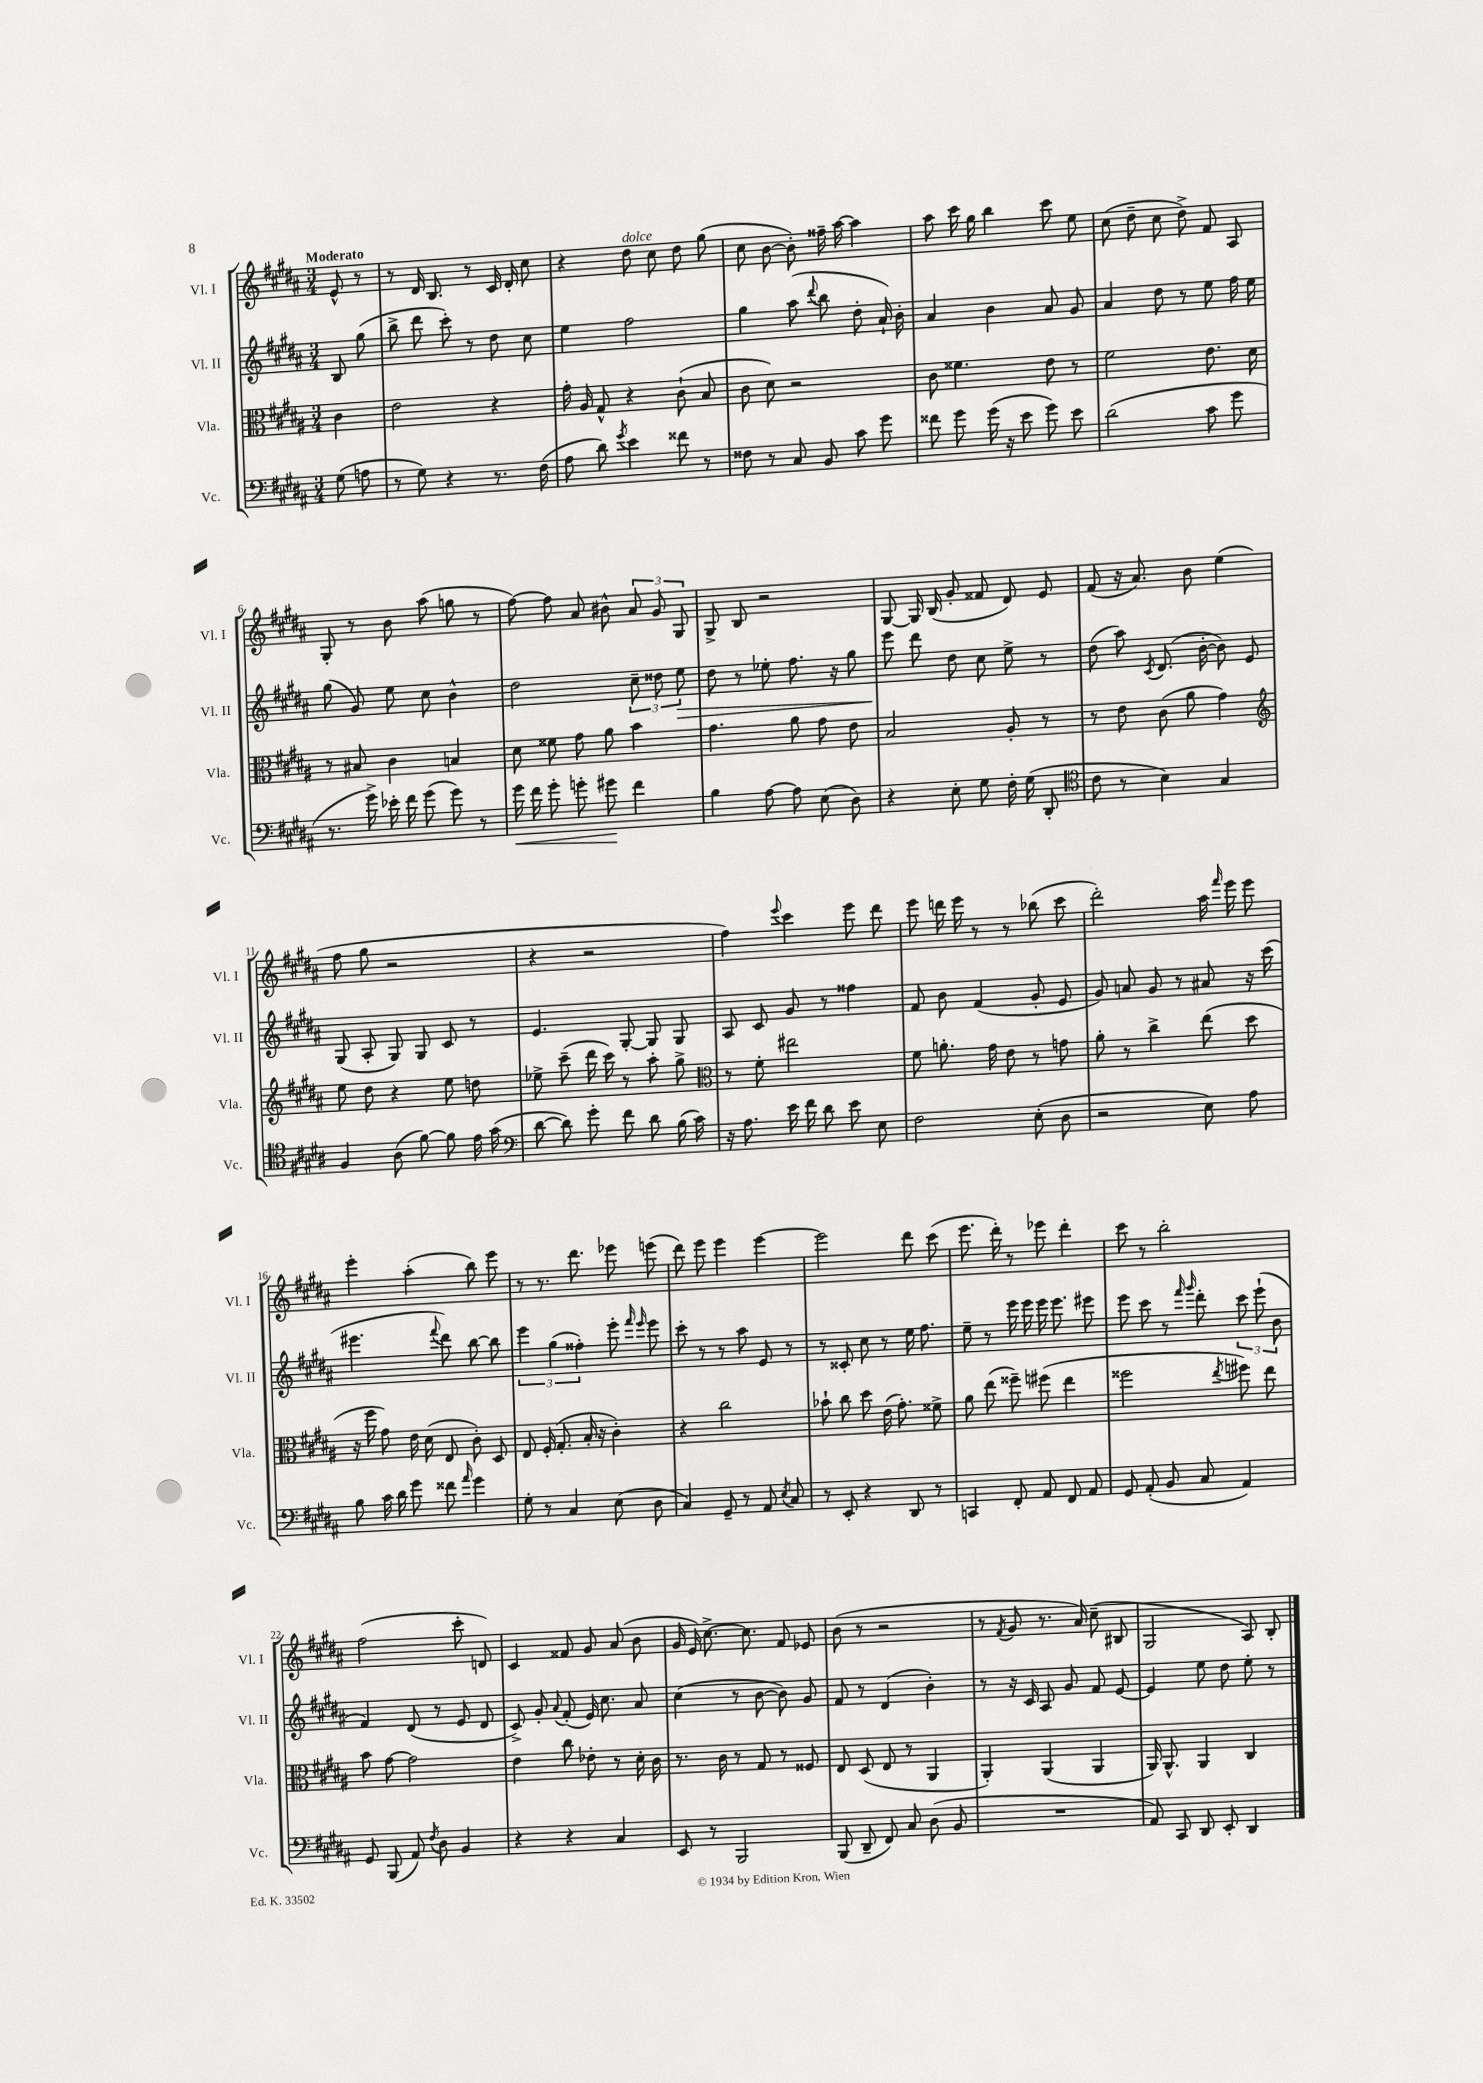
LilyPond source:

<<
\new StaffGroup <<
\new Staff = "s0" \with { instrumentName = "Vl. I" shortInstrumentName = "Vl. I" } {
    \clef treble \key b \major \numericTimeSignature \time 3/4 \partial 4 \tempo "Moderato"
    \autoBeamOff e'8-^ r8 |
    r8 dis'16 b8. r8 cis'16 dis'16-. cis''8 |
    r4 dis''8^\markup { \italic "dolce" } cis''8 dis''8 gis''8( |
    cis''8 b'8~ b'8-.) fisis''16-- ais''16~ ais''4 |
    ais''8 cis'''16 gis''16 b''4 cis'''8 e''8 |
    cis''8( dis''8-- cis''8 dis''8->) fis'8 ais8 |
    gis8-. r8 b'8 ais''8( g''8 r8 |
    fis''8~) fis''8 ais'8 bis'8-^ \tuplet 3/2 { ais'8 gis'8 gis8 } |
    gis8-> b8 r2 |
    gis8~ gis16 b16( gis'8-. fisis'8 dis'8) e'8 |
    fis'8( r16 ais'8.) b'8 e''4( |
    fis''8 gis''8 r2 |
    r4 r2 |
    fis''4) \appoggiatura { e'''8 } cis'''4 e'''8 dis'''8 |
    e'''8 d'''16 e'''16 r8 r8 bes''8( cis'''8 |
    dis'''2-.) ais''16 \grace { fis'''16 } e'''16 e'''8 |
    e'''4-. ais''4-.( b''8) e'''8 |
    r8 r8. dis'''8. ees'''8 e'''8( |
    dis'''8) e'''8 e'''4 e'''4~ |
    e'''2 dis'''8 cis'''8( |
    e'''8. dis'''16-.) r8 ees'''8 dis'''4-. |
    cis'''8 r8 b''2-. |
    fis''2( cis'''8-. d'8) |
    cis'4 fisis'8 gis'8 ais'8( b'8 |
    gis'16 e'16) cis''8.~-> cis''8. fis'8 ees'8 |
    b'8( r8 r2 |
    r8 \acciaccatura { fis'8 } gis'8 r8. ais'16) cis''8--( bis8 |
    gis2 ais8) b8-. \bar "|." |
}
\new Staff = "s1" \with { instrumentName = "Vl. II" shortInstrumentName = "Vl. II" } {
    \clef treble \key b \major \numericTimeSignature \time 3/4 \partial 4
    \autoBeamOff b8 gis''8( |
    b''8-> dis'''8 cis'''8-.) r8 dis''8 cis''8 |
    e''4 fis''2 |
    gis''4 ais''8( \appoggiatura { dis'''8 } b''8 dis''8-. ais'16-!) b'16-. |
    ais'4 b'4 ais'8 gis'8 |
    ais'4 dis''8 r8 e''8 fis''16 e''16 |
    gis''8( gis'8) e''8 cis''8 b'4-^ |
    dis''2 \tuplet 3/2 { cis''8-- disis''8 e''8\> } |
    dis''8 r8 ees''8-. fis''8. r16 gis''8 |
    e'''8\! dis'''8 dis''8 cis''8 e''8-> r8 |
    dis''8( ais''8) \acciaccatura { cis'8 } dis'8.( b'16~-. b'8) e'8 |
    gis8( ais8-. gis8) gis8 cis'8 r8 |
    e'4. gis8~-. gis8 gis8 |
    ais8 cis'8 gis'8 r8 fisis''4 |
    fis'8 b'8 fis'4( gis'8-. e'8 |
    gis'8) a'8 gis'8 r8 ais'8 r16 cis'''16( |
    eis'''4. \appoggiatura { fis'''8 } dis'''8) b''8~ b''8 |
    \tuplet 3/2 { e'''4 gis''4( fisis''4-.) } e'''8-. \grace { fis'''16 e'''16 } e'''8 |
    cis'''8-. r8 r8 ais''8 e'8 r8 |
    r8 cisis'8-. cis''8 r8 e''16 fis''8. |
    e''8-- r8 e'''16 e'''16 e'''16 e'''8. eis'''8 |
    e'''8 cis'''8 r8 \grace { fis'''16 gis'''16 } dis'''8-. \tuplet 3/2 { cis'''8 e'''8-!( b'8 } |
    fis'4) dis'8( r8 e'8 dis'8 |
    cis'8->) gis'8-. \appoggiatura { ais'8 } fis'8-.( e'16) cis''8. ais'8 |
    cis''4( r8 b'8~ b'8) gis'8 |
    fis'8 r8 dis'4( b'4-.) |
    r8 r16 cis'16 ais8 gis'8 fis'8 e'8~ |
    e'4 e''8 dis''8 e''8-. r8 \bar "|." |
}
\new Staff = "s2" \with { instrumentName = "Vla." shortInstrumentName = "Vla." } {
    \clef alto \key b \major \numericTimeSignature \time 3/4 \partial 4
    \autoBeamOff cis'4 |
    e'2 r4 |
    gis'16-. ais16 gis8-^ r4 cis'8-!( b8 |
    cis'8 dis'8) r2 |
    cis'8 fisis'4. e'8 r8 |
    fis'2 e'8. dis'16 |
    r8 bis8 cis'4 b4 |
    dis'8 fisis'8 gis'8 ais'8 b'4 |
    gis'4. ais'8 gis'8 e'8 |
    b2 ais8-. r8 |
    r8 e'8 cis'8( ais'8 gis'4) |
    \clef treble e''8 dis''8 r4 e''8 d''8 |
    ees''8-> cis'''8--( dis'''16 cis'''16) r8 ais''8-. gis''8-> |
    \clef alto r8 fis'8-. eis''2 |
    fis'8 a'8.-. gis'16 e'8 r8 g'8 |
    ais'8-. r8 cis''4-> e''8( dis''8 |
    r16 fis''16 gis'8) e'16 dis'16( e8 cis'8-.) dis8 |
    e8 fis16-.( gis8.-. b16-. r16 cis'4-.) |
    r4 cis''2 |
    bes'8-! cis''8 dis''8 e'16( gis'8.-.) fisis'8-> |
    ais'8 e''8( fisis''8--) fis''8( e''4 |
    fisis''2 \acciaccatura { e''8 } fis''8) e''8 |
    b'8 gis'8~ gis'2 |
    e'4 cis''8 ees'8-. r8 dis'16-. cis'16 |
    r8. cis'16 r8 gis8 r8 fisis8 |
    e8 dis8( e8 r8 ais,4 |
    ais,4-.) ais,4( ais,4 |
    ais,16) ais,8.-^ ais,4 cis4 \bar "|." |
}
\new Staff = "s3" \with { instrumentName = "Vc." shortInstrumentName = "Vc." } {
    \clef bass \key b \major \numericTimeSignature \time 3/4 \partial 4
    \autoBeamOff gis8( a8 |
    r8 gis8) r4 r8. fis16( |
    ais8 dis'8) \acciaccatura { gis'8 } e'4 fisis'8 r8 |
    fisis8 r8 cis8 b,8 cis'8 gis'8 |
    fisis'8 gis'8 gis'16( r16 e'8 gis'8) e'8 |
    dis'2( cis'8 gis'8 |
    r8. gis'16->) ees'16-. fis'16 gis'8( gis'8) r8 |
    gis'16\< fis'16 gis'8-. g'8-. gis'8\! fis'4 |
    b4 ais8~ ais8 e8( dis8) |
    r4 e8-. gis8 fis16-. gis16( dis,8-. |
    \clef tenor cis'8 r8 b4) gis4 |
    fis4 ais8( fis'8~) fis'8 e'16 gis'16( |
    \clef bass dis'8~ dis'8) gis'8-. fis'8 dis'8 b16( cis'16) |
    r16 ais8. e'16 fis'16 dis'8 e'8 e8 |
    fis2 e8-.( dis8 |
    r2 e8) ais8 |
    b8 cis'16 dis'16 gis'8 fisis'8 \grace { ais'16 } gis'4 |
    gis8-. r8 cis4 e8( dis8 |
    cis4) gis,8-- r8 ais,8 \acciaccatura { e8 } cis8 |
    r8 e,8-. r4 dis,8 r8 |
    c,4 fis,8-. ais,8 fis,8 ais,8 |
    gis,8 ais,8-.( b,8 cis8 ais,4) |
    gis,8 b,,8( ais,8) \acciaccatura { fis8 } dis8 b,4 |
    r4 r4 cis4 |
    e,8 r8 b,,2 |
    b,,8( dis,8-- fis,8) cis8 dis8( b,8 |
    R2. |
    ais,8) cis,8 dis,8 e,8-. dis,4 \bar "|." |
}
>>
>>
